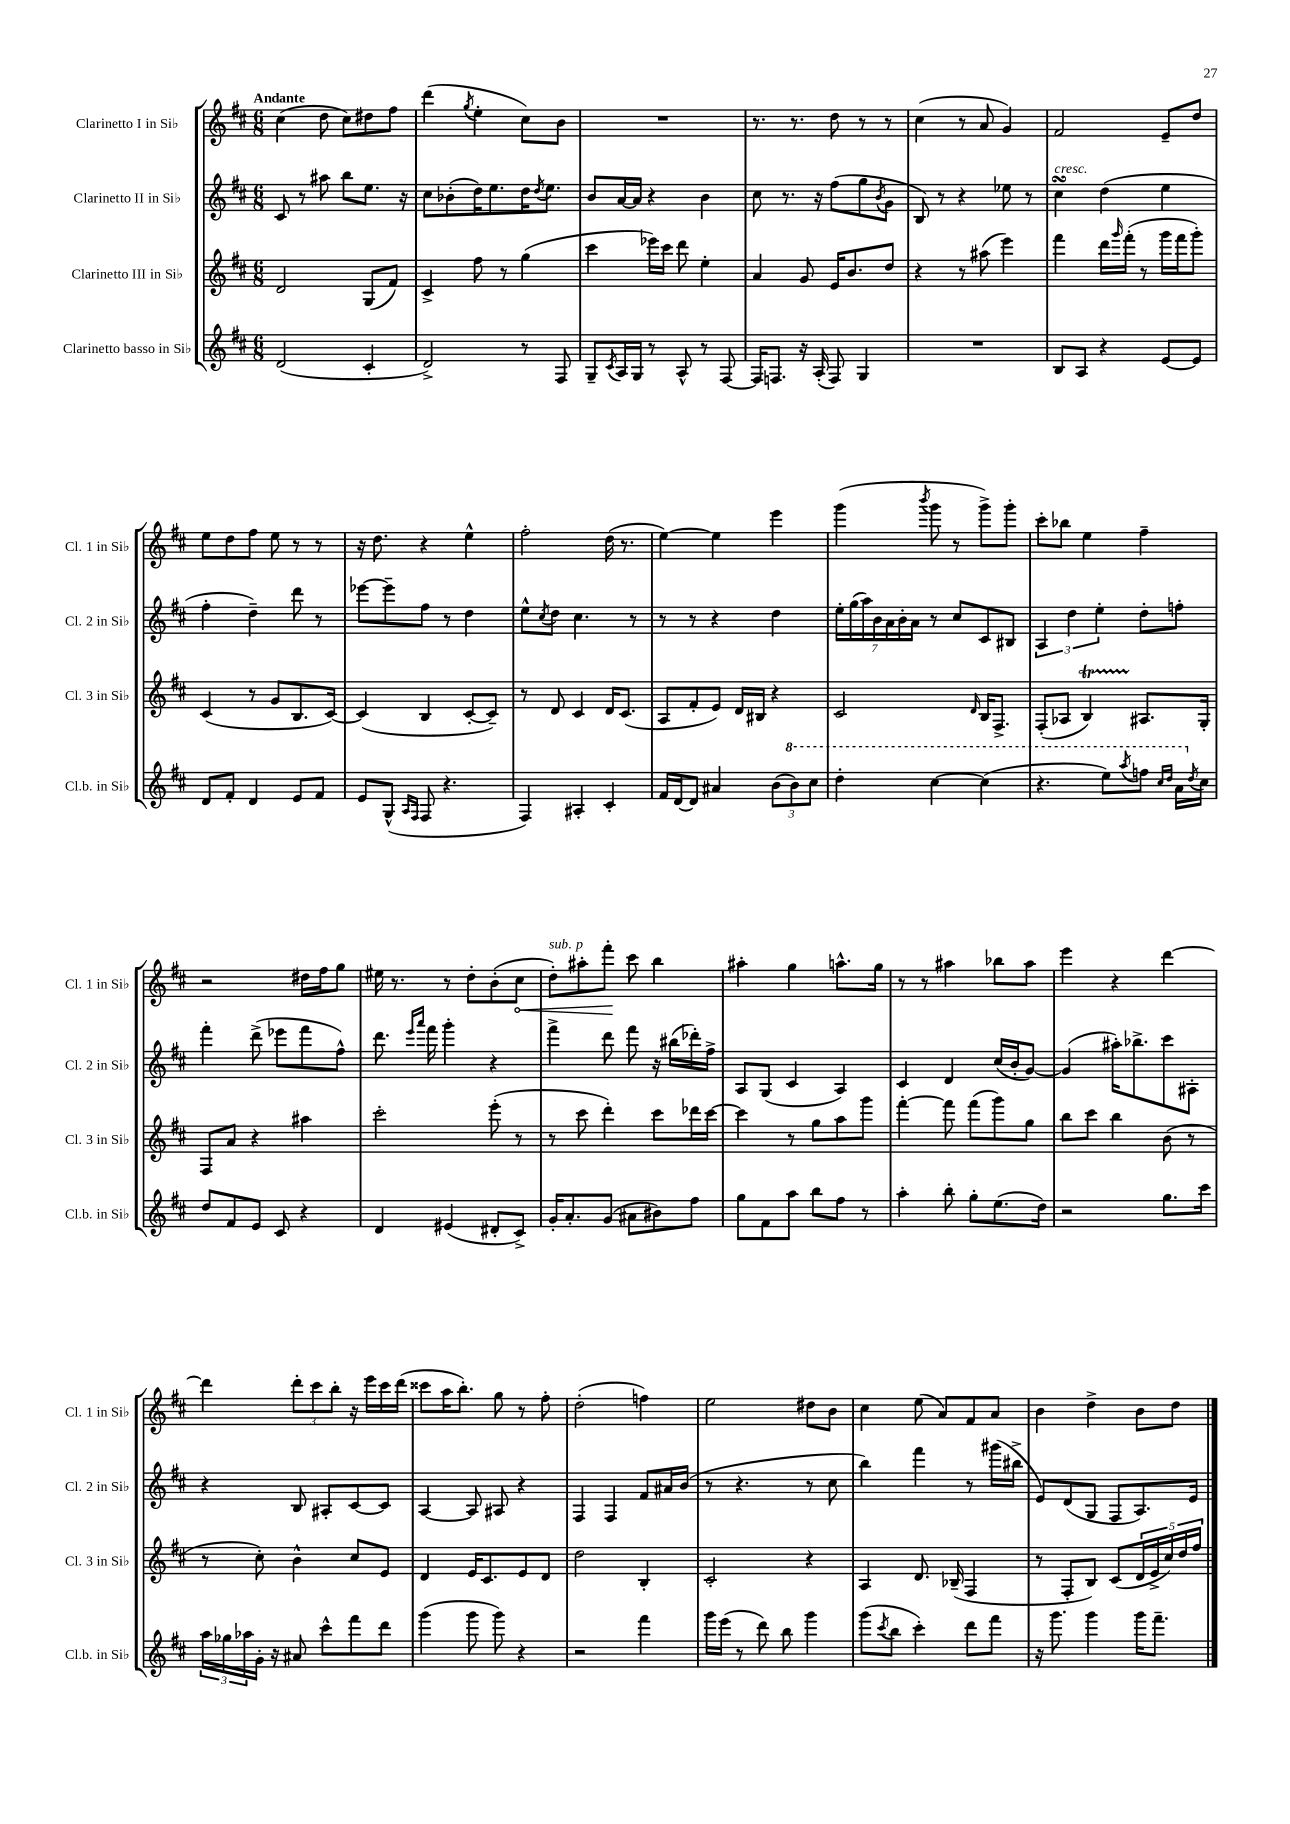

**kern	**kern	**kern	**kern
*staff4	*staff3	*staff2	*staff1
*clefG2	*clefG2	*clefG2	*clefG2
*k[f#c#]	*k[f#c#]	*k[f#c#]	*k[f#c#]
*M6/8	*M6/8	*M6/8	*M6/8
(2d/	2d/	8c#/	(4cc#\
.	.	8r	.
.	.	8aa#\	8dd\
.	.	8bb\L	8cc#\L)
4c#'/	(8G/L	8.ee\J	8dd#\
.	8f#/J)	.	8ff#\J
.	.	16r	.
=	=	=	=
2d^/)	4c#^/	8cc#\L	(4ddd\
.	.	(8b-'\	.
.	.	.	8qgg/
.	8ff#\	16dd\K)	4ee'\
.	.	8.ee\	.
.	8r	.	.
8r	(4gg\	16dd\K	8cc#\L)
.	.	8qdd/	.
.	.	8.ee\J	.
8F#/	.	.	8b\J
=	=	=	=
8G~/L	4ccc#\	8b/L	2.r
8qc#/	.	.	.
16A/L	.	[16a/L	.
16G/JJ	.	16a/]JJ	.
8r	16eee-\LL)	4r	.
.	16ccc#\JJ	.	.
8A^^/	8ddd\	.	.
8r	4ee'\	4b\	.
[8F#/	.	.	.
=	=	=	=
16F#/]LK	4a/	8cc#\	8.r
8.F/J	.	.	.
.	.	8.r	.
.	.	.	8.r
16r	8g/	.	.
(16A'/	.	16r	.
8F/)	16e/LK	(8ff#\L	8dd\
.	8.b/	.	.
4G/	.	8gg\	8r
.	.	8qb/	.
.	8dd/J	8g\J	8r
=	=	=	=
2.r	4r	8B/)	(4cc#\
.	.	8r	.
.	8r	4r	8r
.	(8aa#\	.	8a/
.	4eee\)	8ee-\	4g/)
.	.	8r	.
=	=	=	=
8B/L	4fff#\	4cc#\	2f#/
8A/J	.	.	.
4r	16ddd\LL	(4dd\	.
.	16qqggg/	.	.
.	(16fff#'\JJ	.	.
.	8r	.	.
[8e/L	16ggg\LL	4ee\	8e~/L
.	16fff#\J	.	.
8e/]J	8ggg'\J)	.	8dd/J
=	=	=	=
8d/L	(4c#/	4ff#'\	8ee\L
8f#'/J	.	.	8dd\
4d/	8r	4dd~\)	8ff#\J
.	8g/L	.	8ee\
8e/L	8.B/	8ddd\	8r
8f#/J	.	8r	8r
.	[16c#/Jk)	.	.
=	=	=	=
8e/L	(4c#/]	[8eee-\L	16r
.	.	.	8.dd\
(8G^^/J	.	8eee-~\]	.
16qqA/LL	.	.	.
16qqF#/JJ	.	.	.
8F#/	4B/	8ff#\J	4r
4.r	.	8r	.
.	[8c#'/L	4dd\	4ee^^\
.	8c#~/]J)	.	.
=	=	=	=
4F#/)	8r	8ee^^\L	2ff#'\
.	.	8qcc#/	.
.	8d/	8dd\J	.
4A#'/	4c#/	4.cc#\	.
4c#'/	16d/LK	.	(16dd\
.	(8.c#/J	.	8.r
.	.	8r	.
=	=	=	=
16f#/LL	8A/L	8r	[4ee\)
[16d/J	.	.	.
8d/]J	8f#'/	8r	.
4a#/	8e/J)	4r	4ee\]
.	16d/LL	.	.
.	16B#/JJ	.	.
(12b\L	4r	4dd\	4eee\
12bb\)	.	.	.
12ccc#\J	.	.	.
=	=	=	=
4ddd'\	2c#/	28ee'\LL	(4ggg\
.	.	(28gg\	.
.	.	28aa\)	.
.	.	28b\	.
.	.	28a\	.
.	.	28b'\	.
.	.	28a\JJ	.
.	.	.	8qbbb/
[4ccc#\	.	8r	8ggg\
.	.	8cc#/L	8r
.	16qqd/	.	.
(4ccc#\]	16B/LK	8c#/	8ggg^\L)
.	8.F#^/J	.	.
.	.	8B#/J	8ggg'\J
=	=	=	=
4.r	(8F#'/L	6A/	8ccc#'\L
.	8A-/J	.	8bb-\J
.	.	6dd\	.
.	4B/)	.	4ee\
.	.	6ee'\	.
8eee\L)	.	.	.
8qaaa/	.	.	.
8fff\J	8.A#/L	8dd'\L	4ff#~\
16qqccc#/LL	.	.	.
16qqddd/JJ	.	.	.
16aa\LL	.	8ff'\J	.
8qdd/	.	.	.
16cc#\JJ	16G'/Jk	.	.
=	=	=	=
8dd/L	8F#/L	4fff#'\	2r
8f#/	8a/J	.	.
8e/J	4r	(8ddd^\	.
8c#/	.	8eee-\L	.
4r	4aa#\	8fff#\	16dd#\LL
.	.	.	16ff#\J
.	.	8ff#^^\J)	8gg\J
=	=	=	=
4d/	2ccc#'\	8.ddd\	16ee#\
.	.	.	8.r
.	.	16qqeee/LL	.
.	.	16qqaaa/JJ	.
.	.	16fff#\	.
(4e#/	.	4ggg'\	8r
.	.	.	8dd'\L
8d#'/L	(8eee'\	4r	(8b'\
8c#^/J)	8r	.	8cc#\J
=	=	=	=
16g'/LK	8r	4fff#^\	8dd'\L)
8.a'/	.	.	.
.	8ccc#\	.	8aa#'\
(8g/J	4ddd'\)	8ddd\	8fff#'\J
8a#\L	.	8fff#\	8ccc#\
8b#\)	8ccc#\L	16r	4bb\
.	.	(16bb#\LL	.
8ff#\J	16ddd-\L	16ddd-'\)	.
.	[16ccc#\JJ	16ff#^\JJ	.
=	=	=	=
8gg\L	4ccc#\]	8A/L	4aa#'\
8f#\	.	(8G/J	.
8aa\J	8r	4c#/	4gg\
8bb\L	8gg\L	.	.
8ff#\J	8aa\	4A/)	8.aa^^\L
8r	8ggg\J	.	.
.	.	.	16gg\Jk
=	=	=	=
4aa'\	[4fff#'\	4c#/	8r
.	.	.	8r
8bb'\	8fff#\]	4d/	4aa#\
8gg'\L	(8fff#\L	.	.
(8.ee\	8ggg\)	(16cc#/LL	8bb-\L
.	.	16b'/J	.
.	8gg\J	[8g/J)	8aa#\J
16dd\Jk)	.	.	.
=	=	=	=
2r	8bb\L	(4g/]	4eee\
.	8ccc#\J	.	.
.	4bb\	16aa#'\LK)	4r
.	.	8.bb-^\	.
8.gg\L	(8b\	8ccc#\	[4ddd\
.	8r	8A#'\J	.
16ccc#\Jk	.	.	.
=	=	=	=
24aa\LL	8r	4r	4ddd\]
24gg-\	.	.	.
24aa-\	.	.	.
16g'\JJ	8cc#'\)	.	.
16r	.	.	.
8a#/	4b^^\	8B/	12ddd'\L
.	.	.	12ccc#\
8ccc#^^\L	.	8A#'/L	.
.	.	.	12bb'\J
8fff#\	8cc#/L	[8c#/	16r
.	.	.	16eee\LL
8ddd\J	8e/J	8c#/]J	16ccc#\
.	.	.	(16ddd\JJ
=	=	=	=
(4ggg\	4d/	[4A/	8ccc##\L
.	.	.	16aa\K
.	.	.	8.bb'\J)
8ggg\	16e/LK	8A/]	.
.	8.c#/	.	.
8ggg\)	.	8A#/	8gg\
4r	8e/	4r	8r
.	8d/J	.	8ff#'\
=	=	=	=
2r	2dd\	4F#/	(2dd'\
.	.	4F#/	.
4fff#\	4B'/	8f#/L	4ff\)
.	.	16a#/L	.
.	.	(16b/JJ	.
=	=	=	=
16ggg\LL	2c#'/	8r	2ee\
(16eee\JJ	.	.	.
8r	.	4.r	.
8ddd\)	.	.	.
8bb\	.	.	.
4ggg\	4r	8r	8dd#\L
.	.	8cc#\	8b\J
=	=	=	=
(8ggg\L	4A/	4bb\)	4cc#\
8qccc#/	.	.	.
8bb\J	.	.	.
4ccc#'\)	8.d/	4fff#\	(8ee\
.	.	.	8a/L)
.	(16B-~/	.	.
8ddd\L	4F#/	8r	8f#/
8fff#\J	.	(16ggg#\LL	8a/J
.	.	16bb#^\JJ	.
=	=	=	=
16r	8r	8e/L)	4b\
8.ggg\	.	.	.
.	8F#'/L	(8d/	.
4ggg\	8B/J)	8G/J	4dd^\
.	(8c#/L	8F#/L	.
16ggg\LK	20d/L	8.A/)	8b\L
.	20e^/	.	.
8.fff#~\J	.	.	.
.	20cc#/)	.	.
.	.	.	8dd\J
.	20dd/	.	.
.	.	16e/Jk	.
.	20ff#/JJ	.	.
==	==	==	==
*-	*-	*-	*-
